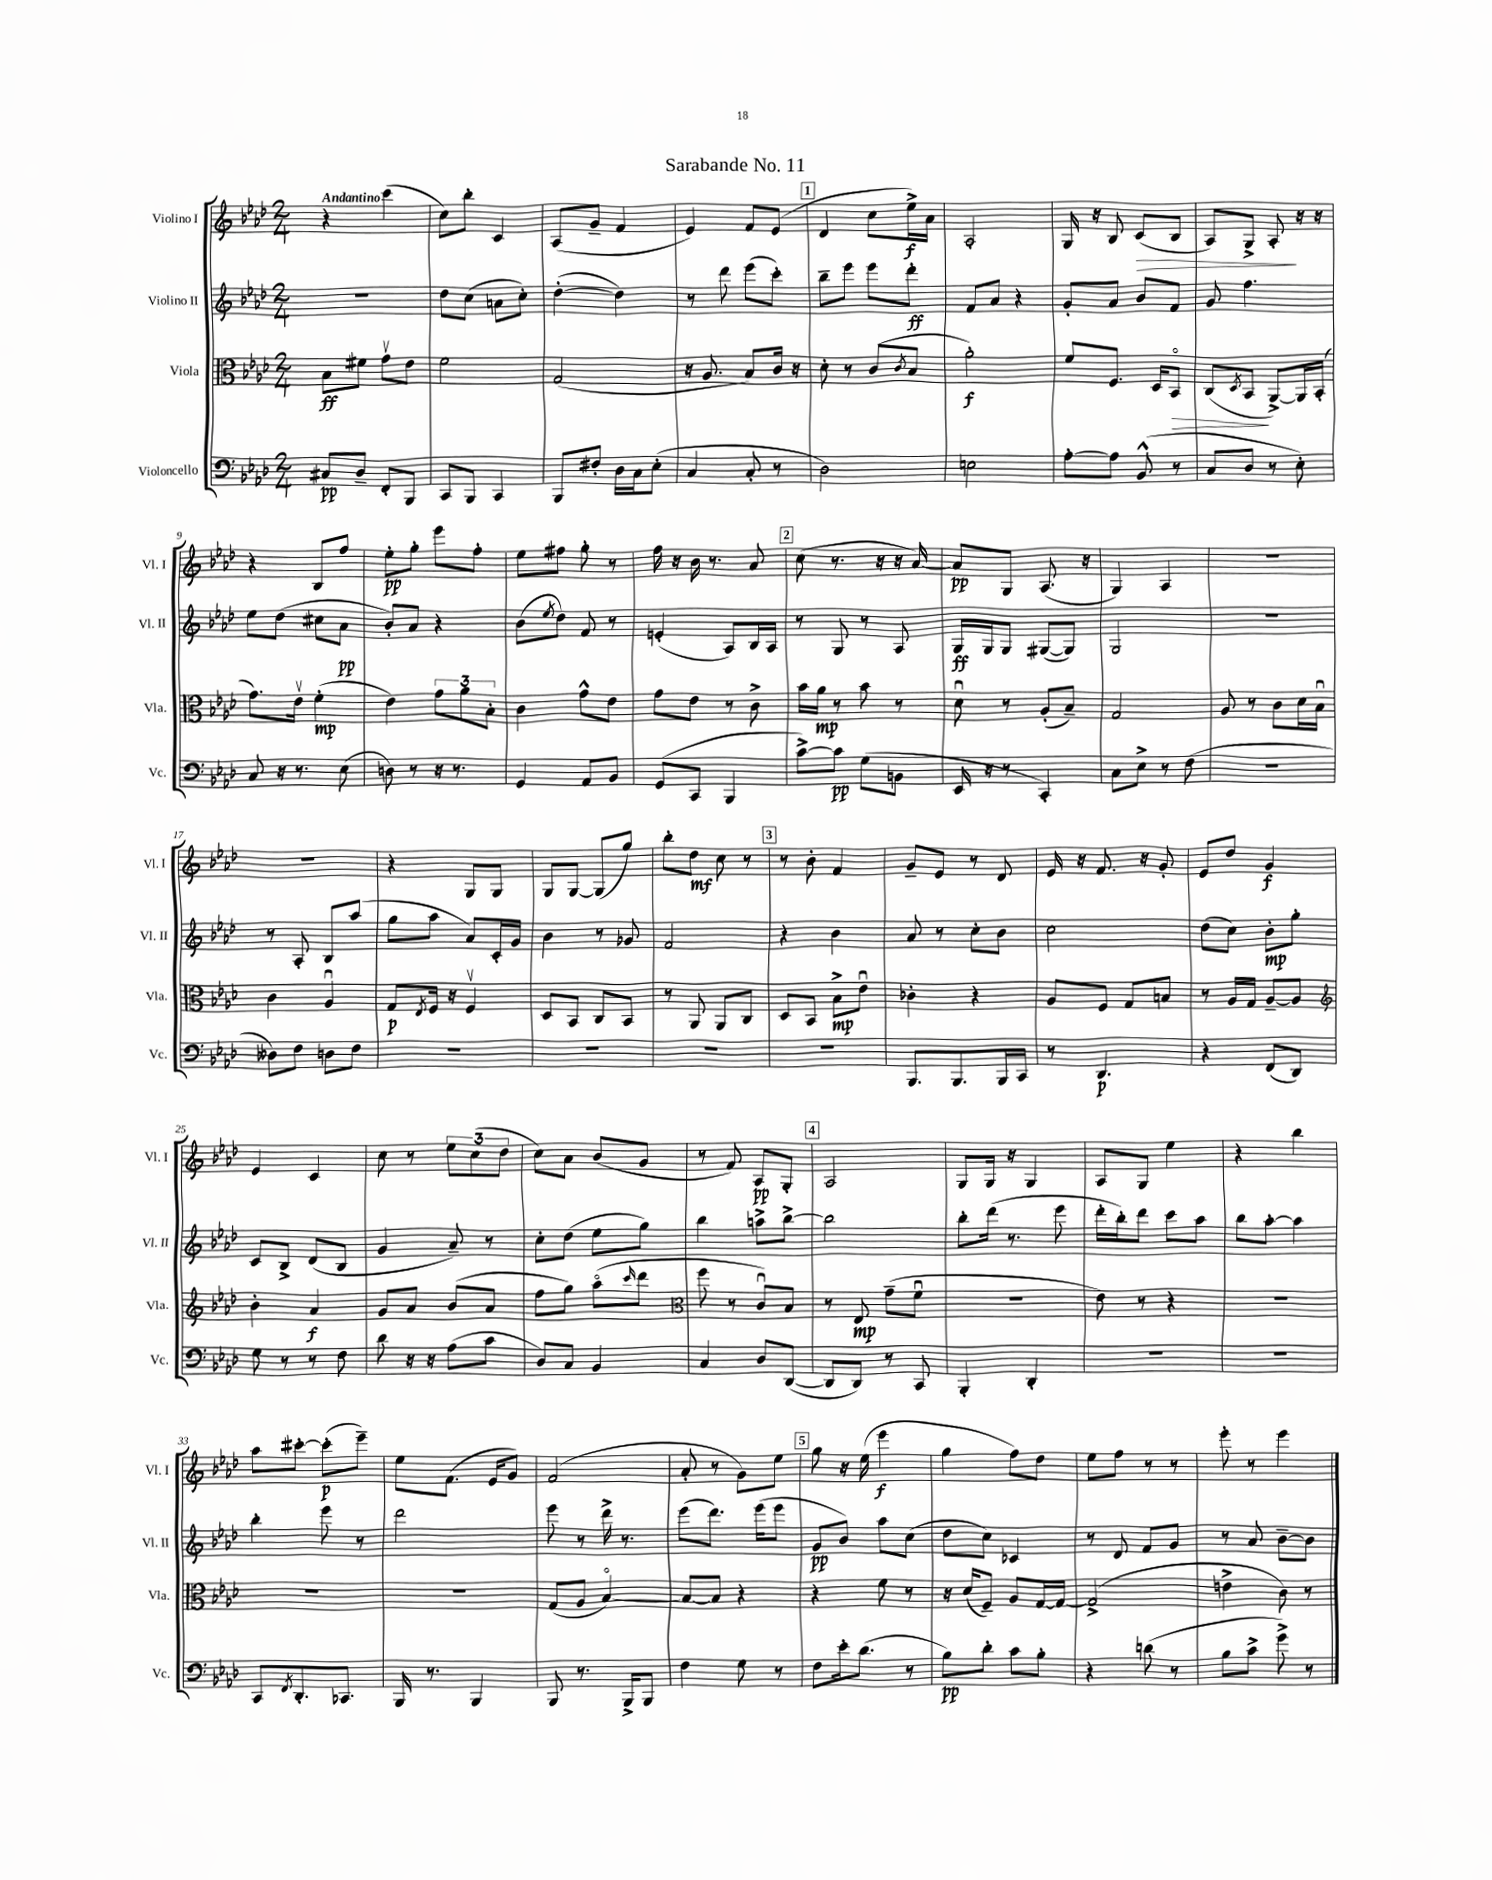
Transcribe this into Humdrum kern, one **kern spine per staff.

**kern	**dynam	**kern	**dynam	**kern	**dynam	**kern	**dynam
*part4	*part4	*part3	*part3	*part2	*part2	*part1	*part1
*staff4	*staff4	*staff3	*staff3	*staff2	*staff2	*staff1	*staff1
*I"Violoncello	*	*I"Viola	*	*I"Violino II	*	*I"Violino I	*
*I'Vc.	*	*I'Vla.	*	*I'Vl. II	*	*I'Vl. I	*
*clefF4	*	*clefC3	*	*clefG2	*	*clefG2	*
*k[b-e-a-d-]	*	*k[b-e-a-d-]	*	*k[b-e-a-d-]	*	*k[b-e-a-d-]	*
*M2/4	*	*M2/4	*	*M2/4	*	*M2/4	*
=1	=1	=1	=1	=1	=1	=1	=1
!	!	!	!	!	!	!LO:TX:a:B:t=Andantino	!
8C#X/L	pp	8B-\L	ff	2r	.	4r	.
8D-~/J	.	8f#X\J	.	.	.	.	.
8FF'/L	.	8gv\L	.	.	.	(4ccc\	.
8BBB-/J	.	8e-\J	.	.	.	.	.
=2	=2	=2	=2	=2	=2	=2	=2
8CC/L	.	2f\	.	8dd-\L	.	8cc\L)	.
8BBB-/J	.	.	.	(8cc\J	.	8bb-'\J	.
4CC/	.	.	.	8an\L	.	4c/	.
.	.	.	.	8cc'\J)	.	.	.
=3	=3	=3	=3	=3	=3	=3	=3
8BBB-/L	.	(2G/	.	([4dd-'\	.	(8A-/L	.
8F#X'/J	.	.	.	.	.	8g~/J	.
16D-\LL	.	.	.	4dd-\])	.	4f/	.
16C\J	.	.	.	.	.	.	.
(8E-'\J	.	.	.	.	.	.	.
=4	=4	=4	=4	=4	=4	=4	=4
4C/	.	16r	.	8r	.	4e-/)	.
.	.	8.A-/	.	.	.	.	.
.	.	.	.	8ddd-\	.	.	.
8C'/	.	8B-/L)	.	(8eee-\L	.	8f/L	.
8r	.	16c/Jk	.	8ccc'\J)	.	(8e-/J	.
.	.	16r	.	.	.	.	.
!!LO:REH:place=s1:t=1
=5	=5	=5	=5	=5	=5	=5	=5
2D-\)	.	8d-'\	.	8bb-~\L	.	4d-/	.
.	.	8r	.	8eee-\J	.	.	.
.	.	(8c/L	.	8eee-\L	.	8cc\L	.
.	.	8qc/	.	.	.	.	.
.	.	8B-/J	.	8ddd-'\J	ff	16ee-^\L)	f
.	.	.	.	.	.	16a-\JJ	.
=6	=6	=6	=6	=6	=6	=6	=6
2En\	.	2a-'\)	f	8f/L	.	2A-'/	.
.	.	.	.	8a-/J	.	.	.
.	.	.	.	4r	.	.	.
=7	=7	=7	=7	=7	=7	=7	=7
[8A-'\L	.	8f/L	.	8g'/L	.	16G/	.
.	.	.	.	.	.	16r	.
8A-\J]	.	8.F/J	.	8a-/J	.	8B-/	.
!	!	!	!	!	!	!	!LO:HP:b
(8BB-^^/	.	.	.	8b-/L	.	(8c/L	>
.	.	16D-/KL	.	.	.	.	.
!	!	!	!LO:HP:b	!	!	!	!
8r	.	8BB-/J	>	8f/J	.	8B-/J	.
=8	=8	=8	=8	=8	=8	=8	=8
8C/L	.	(8C/L	.	8g/	.	8A-/L)	.
.	.	8qD-/	.	.	.	.	.
8D-/J	.	8BB-/J	.	4.ff\	.	8G^/J	.
8r	.	[8AA-^/L)	]	.	.	8A-'/	.
8E-'\)	.	16AA-/L]	.	.	.	16r	]
.	.	(16BB-'/JJ	.	.	.	16r	.
!!LO:LB:g=z
=9	=9	=9	=9	=9	=9	=9	=9
8C/	.	8.g\L)	.	8ee-\L	.	4r	.
16r	.	.	.	(8dd-\J	.	.	.
8.r	.	16e-v\Jk	.	.	.	.	.
.	.	(4f'\	mp	8cc#X\L	.	8B-/L	.
(8E-\	.	.	.	8a-\J	pp	8ff/J	.
=10	=10	=10	=10	=10	=10	=10	=10
8Dn\)	.	4e-\)	.	8b-'/L)	.	8ee-'\L	pp
8r	.	.	.	8a-/J	.	8gg'\J	.
16r	.	12g\L	.	4r	.	8eee-\L	.
8.r	.	.	.	.	.	.	.
.	.	12a-\	.	.	.	.	.
.	.	.	.	.	.	8ff'\J	.
.	.	12B-'\J	.	.	.	.	.
=11	=11	=11	=11	=11	=11	=11	=11
4GG/	.	4c\	.	(8b-\L	.	8ee-\L	.
.	.	.	.	8qee-/	.	.	.
.	.	.	.	8dd-\J)	.	8ff#X\J	.
8AA-/L	.	8g^^\L	.	8f/	.	8gg'\	.
8BB-/J	.	8e-\J	.	8r	.	8r	.
=12	=12	=12	=12	=12	=12	=12	=12
(8GG/L	.	8g\L	.	(4en'/	.	16ff\	.
.	.	.	.	.	.	16r	.
8CC/J	.	8e-\J	.	.	.	16b-\	.
.	.	.	.	.	.	8.r	.
4BBB-/	.	8r	.	8A-/L)	.	.	.
.	.	8c^\	.	16B-/L	.	8a-/	.
.	.	.	.	16A-/JJ	.	.	.
!!LO:REH:place=s1:t=2
=13	=13	=13	=13	=13	=13	=13	=13
[8c^\L)	.	16b-\LL	.	8r	.	(8cc\	.
.	.	16a-\JJ	mp	.	.	.	.
8c\J]	pp	8r	.	8G/	.	8.r	.
(8G\L	.	8b-\	.	8r	.	.	.
.	.	.	.	.	.	16r	.
8BBn\J	.	8r	.	8A-/	.	16r	.
.	.	.	.	.	.	[16a-/)	.
=14	=14	=14	=14	=14	=14	=14	=14
16EE-/	.	8d-u\	.	16G/LL	ff	8a-/L]	pp
16r	.	.	.	16G/J	.	.	.
8r	.	8r	.	8G/J	.	8G/J	.
4CC'/)	.	(8A-'/L	.	([8G#X/L	.	(8.A-/	.
.	.	8B-~/J)	.	8G#/J])	.	.	.
.	.	.	.	.	.	16r	.
=15	=15	=15	=15	=15	=15	=15	=15
8C\L	.	2G/	.	2G/	.	4G/)	.
8E-^\J	.	.	.	.	.	.	.
8r	.	.	.	.	.	4A-/	.
(8F\	.	.	.	.	.	.	.
=16	=16	=16	=16	=16	=16	=16	=16
2r	.	8A-/	.	2r	.	2r	.
.	.	8r	.	.	.	.	.
.	.	8c\L	.	.	.	.	.
.	.	16d-\L	.	.	.	.	.
.	.	16B-u\JJ	.	.	.	.	.
!!LO:LB:g=z
=17	=17	=17	=17	=17	=17	=17	=17
8D--X\L)	.	4c\	.	8r	.	2r	.
8F\J	.	.	.	8A-'/	.	.	.
8Dn\L	.	4A-u/	.	8B-/L	.	.	.
8F\J	.	.	.	(8aa-/J	.	.	.
=18	=18	=18	=18	=18	=18	=18	=18
2r	.	8G/L	p	8gg\L	.	4r	.
.	.	8qE-/	.	.	.	.	.
.	.	16F/Jk	.	8aa-\J	.	.	.
.	.	16r	.	.	.	.	.
.	.	4Fv/	.	8a-/L)	.	8G/L	.
.	.	.	.	16c'/L	.	8G/J	.
.	.	.	.	16g/JJ	.	.	.
=19	=19	=19	=19	=19	=19	=19	=19
2r	.	8D-/L	.	4b-\	.	8G/L	.
.	.	8BB-/J	.	.	.	[8G/J	.
.	.	8C/L	.	8r	.	(8G/L]	.
.	.	8BB-/J	.	8g-X/	.	8gg/J)	.
=20	=20	=20	=20	=20	=20	=20	=20
2r	.	8r	.	2f/	.	8bb-'\L	.
.	.	8AA-/	.	.	.	8dd-\J	mf
.	.	8AA-/L	.	.	.	8cc\	.
.	.	8C/J	.	.	.	8r	.
!!LO:REH:place=s1:t=3
=21	=21	=21	=21	=21	=21	=21	=21
2r	.	8D-/L	.	4r	.	8r	.
.	.	8BB-/J	.	.	.	8b-'\	.
.	.	8B-^\L	mp	4b-\	.	4f/	.
.	.	8e-u\J	.	.	.	.	.
=22	=22	=22	=22	=22	=22	=22	=22
8.BBB-/L	.	4c-X'\	.	8a-/	.	8g~/L	.
.	.	.	.	8r	.	8e-/J	.
8.BBB-/	.	.	.	.	.	.	.
.	.	4r	.	8cc'\L	.	8r	.
16BBB-/L	.	.	.	8b-\J	.	8d-/	.
16CC/JJ	.	.	.	.	.	.	.
=23	=23	=23	=23	=23	=23	=23	=23
8r	.	8A-/L	.	2cc\	.	16e-/	.
.	.	.	.	.	.	16r	.
4.DD-/	p	8F/J	.	.	.	8.f/	.
.	.	8G/L	.	.	.	.	.
.	.	.	.	.	.	16r	.
.	.	8Bn/J	.	.	.	8g'/	.
=24	=24	=24	=24	=24	=24	=24	=24
4r	.	8r	.	(8dd-\L	.	8e-/L	.
.	.	16A-/LL	.	8cc\J)	.	8dd-/J	.
.	.	16G/JJ	.	.	.	.	.
(8FF/L	.	[8A-~/L	.	8b-'\L	mp	4g/	f
8DD-/J)	.	8A-/J]	.	8gg'\J	.	.	.
!!LO:LB:g=z
=25	=25	=25	=25	=25	=25	=25	=25
*	*	*clefG2	*	*	*	*	*
8G\	.	4b-'\	.	8c/L	.	4e-/	.
8r	.	.	.	8B-^/J	.	.	.
8r	.	4a-/	f	(8d-/L	.	4c/	.
8F\	.	.	.	8B-/J	.	.	.
=26	=26	=26	=26	=26	=26	=26	=26
8d-\	.	8g/L	.	4g/	.	8cc\	.
16r	.	8a-/J	.	.	.	8r	.
16r	.	.	.	.	.	.	.
(8A-\L	.	(8b-/L	.	8a-~/)	.	12ee-\L	.
.	.	.	.	.	.	(12cc\	.
8c\J	.	8a-/J	.	8r	.	.	.
.	.	.	.	.	.	12dd-\J	.
=27	=27	=27	=27	=27	=27	=27	=27
8D-/L)	.	8ff\L	.	8cc'\L	.	8cc\L)	.
8C/J	.	8gg\J)	.	(8dd-\J	.	8a-\J	.
4BB-/	.	(8aa-\L	.	8ee-\L	.	(8b-/L	.
.	.	16qqccc/	.	.	.	.	.
.	.	8ddd-\J	.	8gg\J)	.	8g/J	.
=28	=28	=28	=28	=28	=28	=28	=28
*	*	*clefC3	*	*	*	*	*
4C/	.	8ff\	.	4bb-\	.	8r	.
.	.	8r	.	.	.	8f/)	.
8D-/L	.	8cu/L)	.	8aan^\L	.	8A-/L	pp
([8DD-/J	.	8B-/J	.	[8bb-^\J	.	8G'/J	.
!!LO:REH:place=s1:t=4
=29	=29	=29	=29	=29	=29	=29	=29
8DD-/L]	.	8r	.	2bb-\]	.	2A-/	.
8DD-/J)	.	8E-/	mp	.	.	.	.
8r	.	(8g~\L	.	.	.	.	.
8CC/	.	8fu\J	.	.	.	.	.
=30	=30	=30	=30	=30	=30	=30	=30
4BBB-'/	.	2r	.	8bb-'\L	.	8G/L	.
.	.	.	.	(16ddd-\Jk	.	16G/Jk	.
.	.	.	.	8.r	.	16r	.
4DD-'/	.	.	.	.	.	4G/	.
.	.	.	.	8eee-\	.	.	.
=31	=31	=31	=31	=31	=31	=31	=31
2r	.	8e-\)	.	16ddd-'\LL	.	8A-/L	.
.	.	.	.	16bb-'\J)	.	.	.
.	.	8r	.	8ddd-\J	.	8G/J	.
.	.	4r	.	8ccc\L	.	4ee-\	.
.	.	.	.	8aa-\J	.	.	.
=32	=32	=32	=32	=32	=32	=32	=32
2r	.	2r	.	8bb-\L	.	4r	.
.	.	.	.	[8aa-'\J	.	.	.
.	.	.	.	4aa-\]	.	4bb-\	.
!!LO:LB:g=z
=33	=33	=33	=33	=33	=33	=33	=33
8CC/L	.	2r	.	4bb-'\	.	8aa-\L	.
8qFF/	.	.	.	.	.	.	.
8.DD-'/	.	.	.	.	.	[8ccc#X'\J	.
.	.	.	.	8eee-\	.	(8ccc#'\L]	p
8.CC-X/J	.	.	.	.	.	.	.
.	.	.	.	8r	.	8eee-~\J)	.
=34	=34	=34	=34	=34	=34	=34	=34
16BBB-/	.	2r	.	2ddd-\	.	8ee-\L	.
8.r	.	.	.	.	.	.	.
.	.	.	.	.	.	(8.f\J	.
4BBB-/	.	.	.	.	.	.	.
.	.	.	.	.	.	16e-/KL	.
.	.	.	.	.	.	8g/J)	.
=35	=35	=35	=35	=35	=35	=35	=35
8BBB-/	.	(8G/L	.	8eee-\	.	(2f/	.
8.r	.	8A-/J	.	8r	.	.	.
.	.	[4B-/)	.	16ddd-^\	.	.	.
16BBB-^/KL	.	.	.	8.r	.	.	.
8BBB-/J	.	.	.	.	.	.	.
=36	=36	=36	=36	=36	=36	=36	=36
4F\	.	8B-/L_	.	(8eee-\L	.	8a-'/	.
.	.	8B-/J]	.	8.ddd-\J)	.	8r	.
8G\	.	4r	.	.	.	8g\L)	.
.	.	.	.	(16eee-\KL	.	.	.
8r	.	.	.	8eee-\J	.	8ee-\J	.
!!LO:REH:place=s1:t=5
=37	=37	=37	=37	=37	=37	=37	=37
8F\L	.	4r	.	8g/L	pp	8gg\	.
16e-'\k	.	.	.	8b-/J)	.	16r	.
(8.d-\J	.	.	.	.	.	(16ee-\	.
.	.	8f\	.	8aa-\L	.	4eee-\	f
8r	.	8r	.	(8cc\J	.	.	.
=38	=38	=38	=38	=38	=38	=38	=38
8B-\L)	pp	16r	.	8dd-\L	.	4gg\	.
.	.	(16d-/KL	.	.	.	.	.
8d-'\J	.	8F~/J)	.	8cc\J)	.	.	.
8c\L	.	8A-/L	.	4c-X/	.	8ff\L)	.
8B-'\J	.	[16G/L	.	.	.	8dd-\J	.
.	.	16G/JJ_	.	.	.	.	.
=39	=39	=39	=39	=39	=39	=39	=39
4r	.	(2G^/]	.	8r	.	8ee-\L	.
.	.	.	.	8d-/	.	8ff\J	.
(8dn\	.	.	.	8f/L	.	8r	.
8r	.	.	.	8g/J	.	8r	.
=40	=40	=40	=40	=40	=40	=40	=40
8B-\L	.	4en^\	.	8r	.	8eee-'\	.
8c^\J	.	.	.	8a-/	.	8r	.
8g^\)	.	8c\)	.	[8b-~\L	.	4eee-\	.
8r	.	8r	.	8b-\J]	.	.	.
==	==	==	==	==	==	==	==
*-	*-	*-	*-	*-	*-	*-	*-
